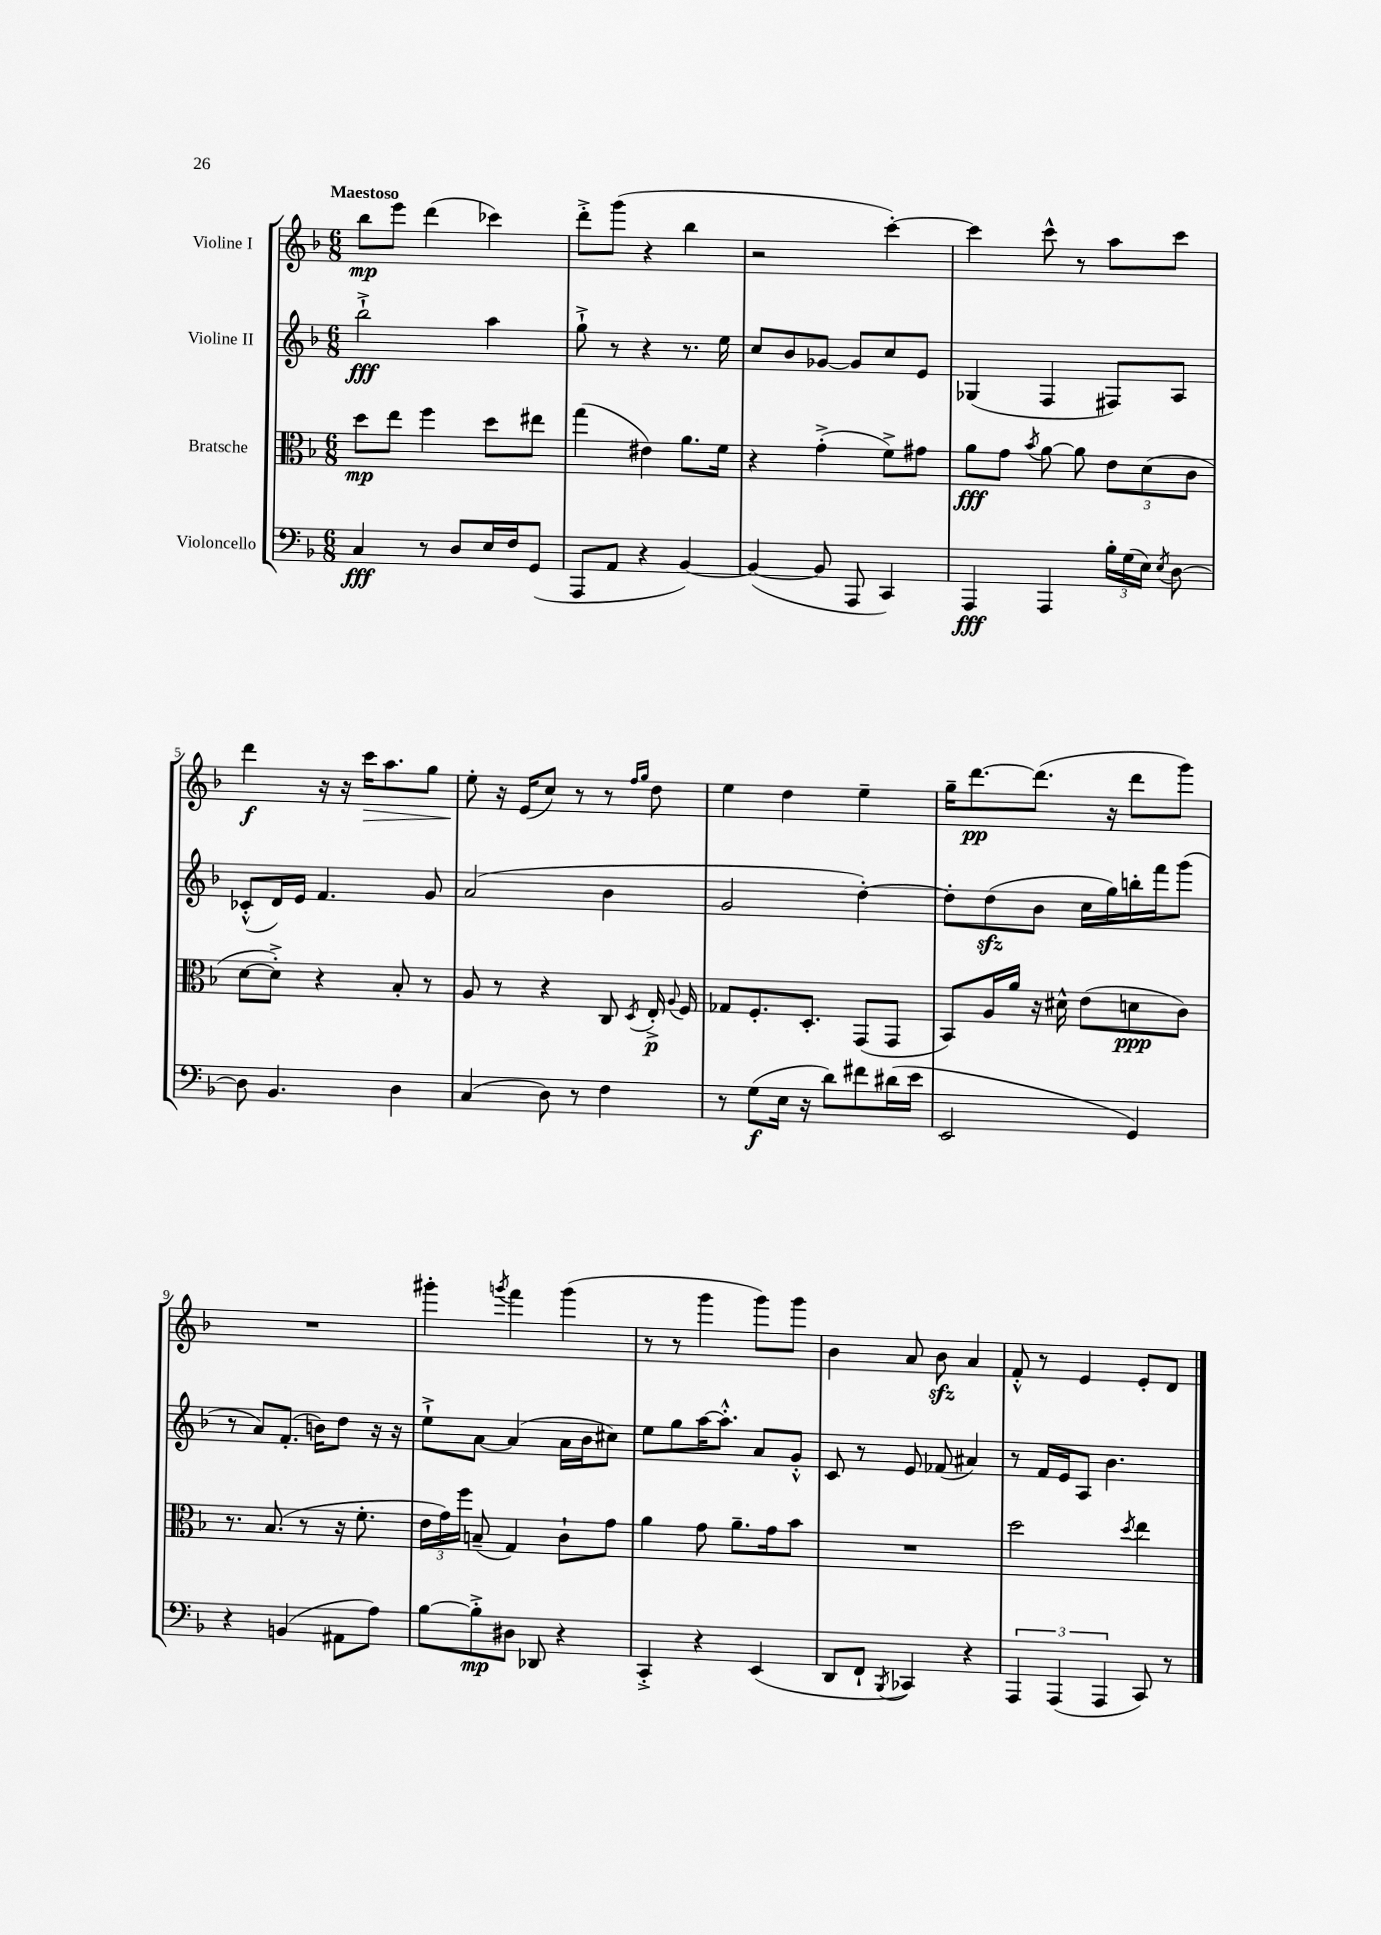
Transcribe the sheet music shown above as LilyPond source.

<<
\new StaffGroup <<
\new Staff = "s0" \with { instrumentName = "Violine I" } {
    \clef treble \key f \major \numericTimeSignature \time 6/8 \tempo "Maestoso"
    \autoBeamOff bes''8[\mp e'''8] d'''4( ces'''4) |
    d'''8[-.-> g'''8]( r4 bes''4 |
    r2 c'''4~-.) |
    c'''4 c'''8-^ r8 a''8[ c'''8] |
    d'''4\f r16 r16 c'''16[\> a''8. g''8] |
    e''8-.\! r16 e'16[( c''8]) r8 r8 \grace { f''16[ g''16] } d''8 |
    e''4 d''4 e''4-- |
    g''16[-- d'''8.~\pp d'''8.]( r16 d'''8[ g'''8]) |
    R2. |
    gis'''4-. \acciaccatura { g'''8 } f'''4 g'''4( |
    r8 r8 g'''4 g'''8[) g'''8] |
    bes'4 a'8 bes'8\sfz a'4 |
    f'8-.-^ r8 e'4 e'8[-. d'8] \bar "|." |
}
\new Staff = "s1" \with { instrumentName = "Violine II" } {
    \clef treble \key f \major \numericTimeSignature \time 6/8
    \autoBeamOff bes''2-!->\fff a''4 |
    g''8-!-> r8 r4 r8. e''16 |
    c''8[ bes'8 ges'8]~ ges'8[ c''8 e'8] |
    ges4( f4 fis8[) a8] |
    ces'8[-.-^( d'16) e'16] f'4. g'8 |
    a'2( bes'4 |
    g'2 d''4~-.) |
    d''8[-. d''8\sfz( bes'8] c''16[ g''16) b''16-. f'''16 g'''8]( |
    r8 a'8[) f'8.]-.( b'16[) d''8] r16 r16 |
    e''8[-!-> a'8]~ a'4( a'16[ bes'16 cis''8]) |
    e''8[ g''8 a''16~ a''8.]-.-^ a'8[ g'8]-.-^ |
    c'8 r8 e'8 fes'8( ais'4) |
    r8 f'16[ e'16 a8] bes'4. \bar "|." |
}
\new Staff = "s2" \with { instrumentName = "Bratsche" } {
    \clef alto \key f \major \numericTimeSignature \time 6/8
    \autoBeamOff d''8[\mp e''8] f''4 d''8[ eis''8] |
    g''4( eis'4) a'8.[ f'16] |
    r4 g'4-.->( f'8[->) gis'8] |
    a'8[\fff g'8] \acciaccatura { bes'8 } a'8~ a'8 \tuplet 3/2 { e'8[ d'8( c'8] } |
    d'8[~ d'8]-.->) r4 bes8-. r8 |
    a8 r8 r4 c8 \acciaccatura { d8 } e16-.->\p \appoggiatura { a8 } f16 |
    ges8[ f8.-. d8.]-. g,8[( g,8] |
    bes,8[) a16 a'16] r16 dis'16-^ e'8[( d'8\ppp c'8]) |
    r8. bes8.( r8 r16 f'8.-. |
    \tuplet 3/2 { e'16[ g'16) f''16] } b8--( g4) c'8[-! g'8] |
    a'4 g'8 a'8.[-- g'16 bes'8] |
    R2. |
    d''2 \acciaccatura { d''8 } e''4 \bar "|." |
}
\new Staff = "s3" \with { instrumentName = "Violoncello" } {
    \clef bass \key f \major \numericTimeSignature \time 6/8
    \autoBeamOff c4\fff r8 d8[ e16 f16 g,8]( |
    a,,8[ a,8] r4 bes,4~) |
    bes,4~( bes,8 a,,8 c,4) |
    a,,4\fff a,,4 \tuplet 3/2 { bes16[-. g16( e16]) } \acciaccatura { e8 } d8~ |
    d8 bes,4. d4 |
    c4( d8) r8 f4 |
    r8 g8[\f( e16] r16 d'8[) fis'8 dis'16( e'16] |
    e,2 g,4) |
    r4 b,4( ais,8[ a8]) |
    bes8[~ bes8-.->\mp dis8] des,8 r4 |
    c,4-.-> r4 e,4( |
    d,8[ f,8]-! \acciaccatura { bes,,8 } ces,4) r4 |
    \tuplet 3/2 { a,,4 a,,4( a,,4 } c,8) r8 \bar "|." |
}
>>
>>
